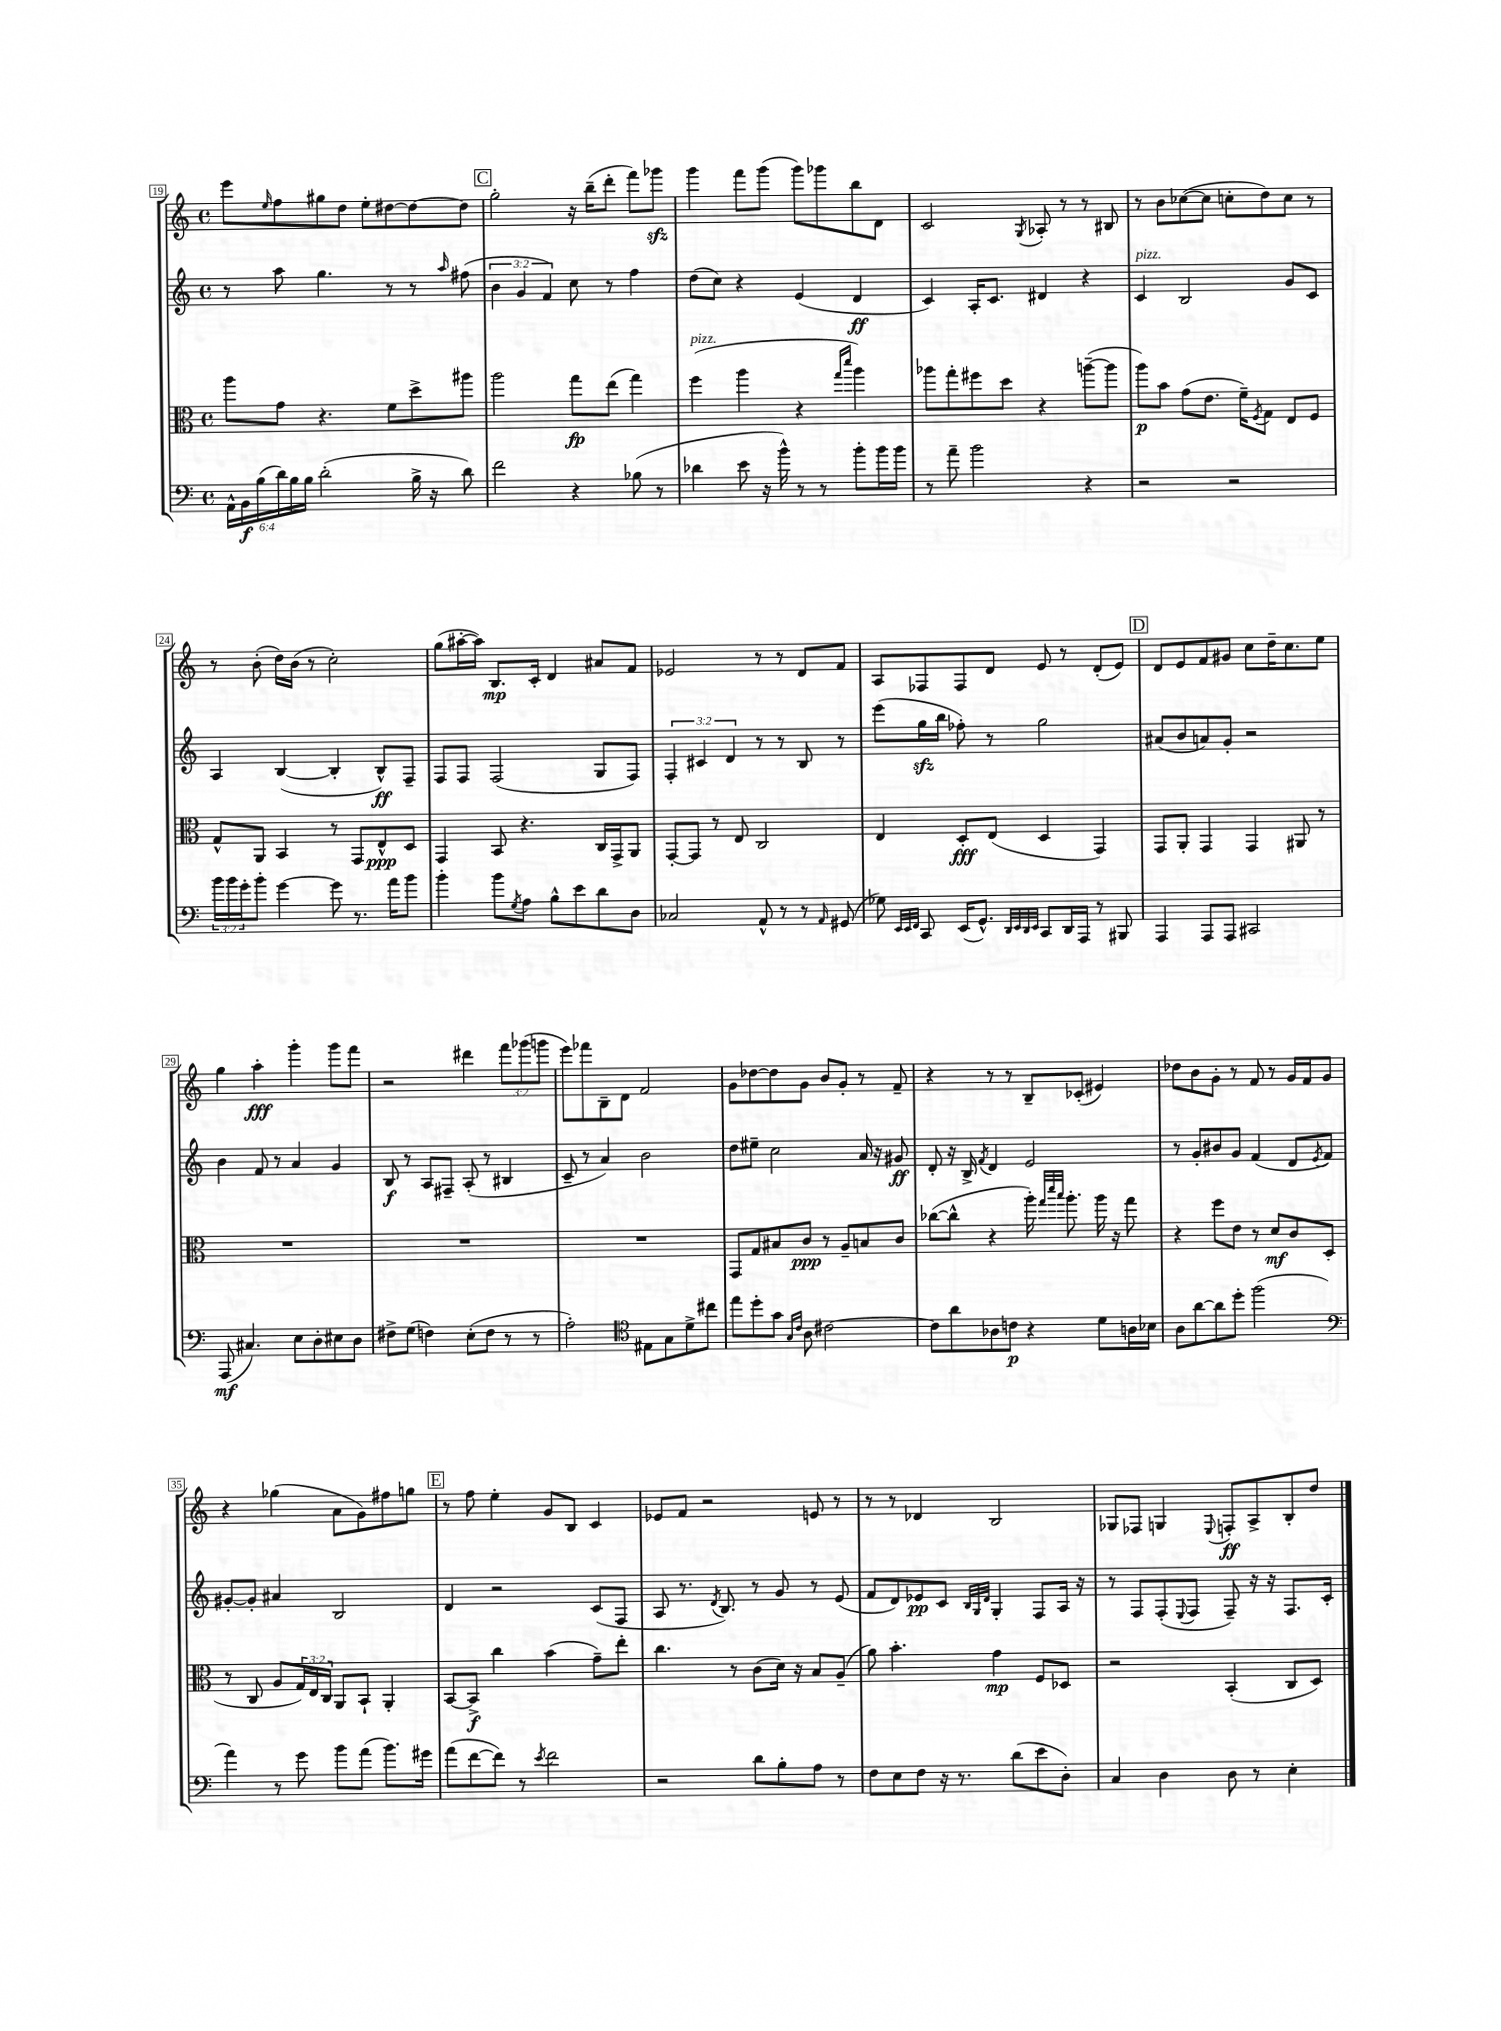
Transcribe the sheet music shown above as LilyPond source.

<<
\new StaffGroup <<
\new Staff = "s0" {
    \clef treble \key c \major \defaultTimeSignature \time 4/4 \override Staff.TupletNumber.text = #tuplet-number::calc-fraction-text
    e'''8 \grace { e''16 } f''8 gis''8 d''8 e''8-. dis''8~ dis''8~ dis''8 |
    \mark \markup { \box "C" } g''2-. r16 b''16--( d'''8-. f'''8) ges'''8\sfz |
    g'''4 f'''8 g'''8( g'''8) ges'''8 b''8 d'8 |
    c'2 \acciaccatura { g8 } aes8-. r8 r8 bis8 |
    r8 b'8 ces''8~( ces''8 c''8-. d''8) c''8 r8 |
    r8 b'8-.( d''16) b'16( r8 c''2-.) |
    g''8( ais''16~-. ais''16) b8.\mp c'16-. d'4 ais'8 f'8 |
    ees'2 r8 r8 d'8 f'8 |
    a8 fes8 fes8 d'8 e'8 r8 d'8-.( e'8) |
    \mark \markup { \box "D" } d'8 e'8 f'8 gis'8 c''8 d''16-- c''8. e''8 |
    g''4 a''4-.\fff g'''4-. g'''8 f'''8 |
    r2 dis'''4 \tuplet 3/2 { f'''8 ges'''8( g'''8 } |
    e'''8) fes'''8 b8-- d'8 f'2 |
    g'8 des''8~ des''8 g'8 b'8 g'8-. r8 f'8-- |
    r4 r8 r8 b8-- ces'8-.( eis'4) |
    des''8 b'8 g'8-. r8 f'8 r8 g'16 f'16 g'8 |
    r4 ges''4( a'8 g'8) fis''8 g''8 |
    \mark \markup { \box "E" } r8 f''8 e''4-. g'8 b8 c'4 |
    ees'8 f'8 r2 e'8 r8 |
    r8 r8 des'4 b2 |
    ges8 fes8 g4 \appoggiatura { e8 } f8-.\ff a8-> b8-. d''8 \bar "|." |
}
\new Staff = "s1" {
    \clef treble \key c \major \defaultTimeSignature \time 4/4 \override Staff.TupletNumber.text = #tuplet-number::calc-fraction-text
    r8 a''8 g''4. r8 r8 \grace { a''16 } fis''8( |
    \mark \markup { \box "C" } \tuplet 3/2 { b'4 g'4 f'4) } c''8 r8 f''4 |
    d''8( c''8) r4 e'4( d'4\ff |
    c'4) a16-. c'8. dis'4 r4 |
    c'4^\markup { \italic "pizz." } b2 g'8 c'8 |
    a4 b4~( b4-. b8-^\ff) f8-- |
    f8 f8 f2( g8 f8) |
    \tuplet 3/2 { f4-. cis'4 d'4 } r8 r8 b8 r8 |
    e'''8( g''16\sfz b''16 fes''8-.) r8 g''2 |
    \mark \markup { \box "D" } ais'8( b'8 a'8) g'8-. r2 |
    b'4 f'8 r8 a'4 g'4 |
    b8\f r8 a8 fis8-- a8-.( r8 bis4 |
    c'8-- r8 a'4) b'2 |
    d''8 eis''8-- c''2 a'16 r16 gis'8\ff |
    d'8-. r16 b16-> \acciaccatura { f'8 } d'4 e'2 |
    r8 g'8-. bis'8 g'8 f'4( d'8 \acciaccatura { e'8 } f'8) |
    gis'8~-. gis'8-. ais'4 b2 |
    \mark \markup { \box "E" } d'4 r2 c'8( f8 |
    a8 r8. \acciaccatura { d'8 } b8.) r8 g'8 r8 e'8( |
    f'8 d'8) ees'8\pp c'8 \grace { b32 g32 d'32 } g4-. f8 a16 r16 |
    r8 f8 f8-.( \appoggiatura { e8 } f8 f8--) r16 r16 f8. c'16-. \bar "|." |
}
\new Staff = "s2" {
    \clef alto \key c \major \defaultTimeSignature \time 4/4 \override Staff.TupletNumber.text = #tuplet-number::calc-fraction-text
    a''8 g'8 r4. f'8 d''8-> ais''8 |
    \mark \markup { \box "C" } a''2 g''8\fp e''8( g''4) |
    f''4^\markup { \italic "pizz." }( a''4 r4 \grace { g''16 d'''16 } a''4) |
    aes''8 g''8-. fis''8 d''8 r4 a''8~--( a''8 |
    a''8\p) b'8 g'8( e'8. f'16--) \acciaccatura { f8 } g8 e8 f8 |
    g8-^ a,8 b,4 r8 g,8 e8-^\ppp d8 |
    g,4 b,8 r4. c16 g,16-> a,8 |
    g,8~-. g,8 r8 e8 c2 |
    e4 d8-.\fff e8( d4 g,4) |
    \mark \markup { \box "D" } g,8 a,8-. g,4 g,4 ais,8 r8 |
    R1 |
    R1 |
    R1 |
    g,8 g8 bis8 c'8\ppp r8 a8-- b8 c'8 |
    ces''8~( ces''8-^ r4 a''16-.) \grace { g''32 d'''32 b''32 } a''8.-. a''16 r16 g''8 |
    r4 f''8 e'8 r8 d'8\mf c'8 d8( |
    r8 c8 a8 \tuplet 3/2 { g16) e16 c16 } a,8 b,8-! a,4-. |
    \mark \markup { \box "E" } b,8~ b,8->\f c''4 b'4( g'8--) e''8-. |
    c''4. r8 c'8( d'16) r16 b8 a8--( |
    a'8) b'4.-. g'4\mp f8 des8 |
    r2 b,4-.( c8 d8) \bar "|." |
}
\new Staff = "s3" {
    \clef bass \key c \major \defaultTimeSignature \time 4/4 \override Staff.TupletNumber.text = #tuplet-number::calc-fraction-text
    \tuplet 6/4 { a,16-^ b,16\f b16( d'16) b16 b16 } d'2-.( b16-> r16 d'8) |
    \mark \markup { \box "C" } f'2 r4 bes8( r8 |
    des'4 e'8 r16 b'16-^) r8 r8 b'8-. b'16 b'16 |
    r8 a'8-- b'2 r4 |
    r2 r2 |
    \tuplet 3/2 { b'16 b'16 g'16-. } b'8-. g'4~ g'8 r8. a'16 b'8 |
    b'4-. b'8 \acciaccatura { g8 } a8 b8-^ e'8 d'8 d8 |
    ces2 a,8-^ r8 r8 \grace { a,16 } gis,8( |
    ges8) \grace { e,32 e,32 f,32 } c,8 e,16( g,8.-^) \grace { d,32 e,32 d,32 e,32 } c,8 d,16 a,,16 r8 bis,,8 |
    \mark \markup { \box "D" } a,,4 a,,8 a,,8 cis,2 |
    a,,8\mf( cis4.) e8 d8-. eis8 d8 |
    fis8-> g8( f4) e8-.( f8 r8 r8 |
    a2-.) \clef tenor eis8 g8 d'8-> cis''8 |
    e''8 d''8-. g'8 \grace { g16 c'16 } a8 cis'2~ |
    cis'8 a'8 aes8 c'8\p r4 d'8 a16 bes16 |
    a8 a'8~ a'8 d''8-. f''2( |
    \clef bass a'4) r8 g'8 b'8 a'8( b'8.) gis'16 |
    \mark \markup { \box "E" } a'8( f'8~ f'8) r8 \acciaccatura { e'8 } f'2 |
    r2 d'8 b8-. a8 r8 |
    f8 e8 f8 r16 r8. d'8( e'8 d8-.) |
    c4 d4 d8 r8 e4-. \bar "|." |
}
>>
>>
\layout { \context { \Score currentBarNumber = #19 \override BarNumber.stencil = #(make-stencil-boxer 0.1 0.3 ly:text-interface::print) } }
